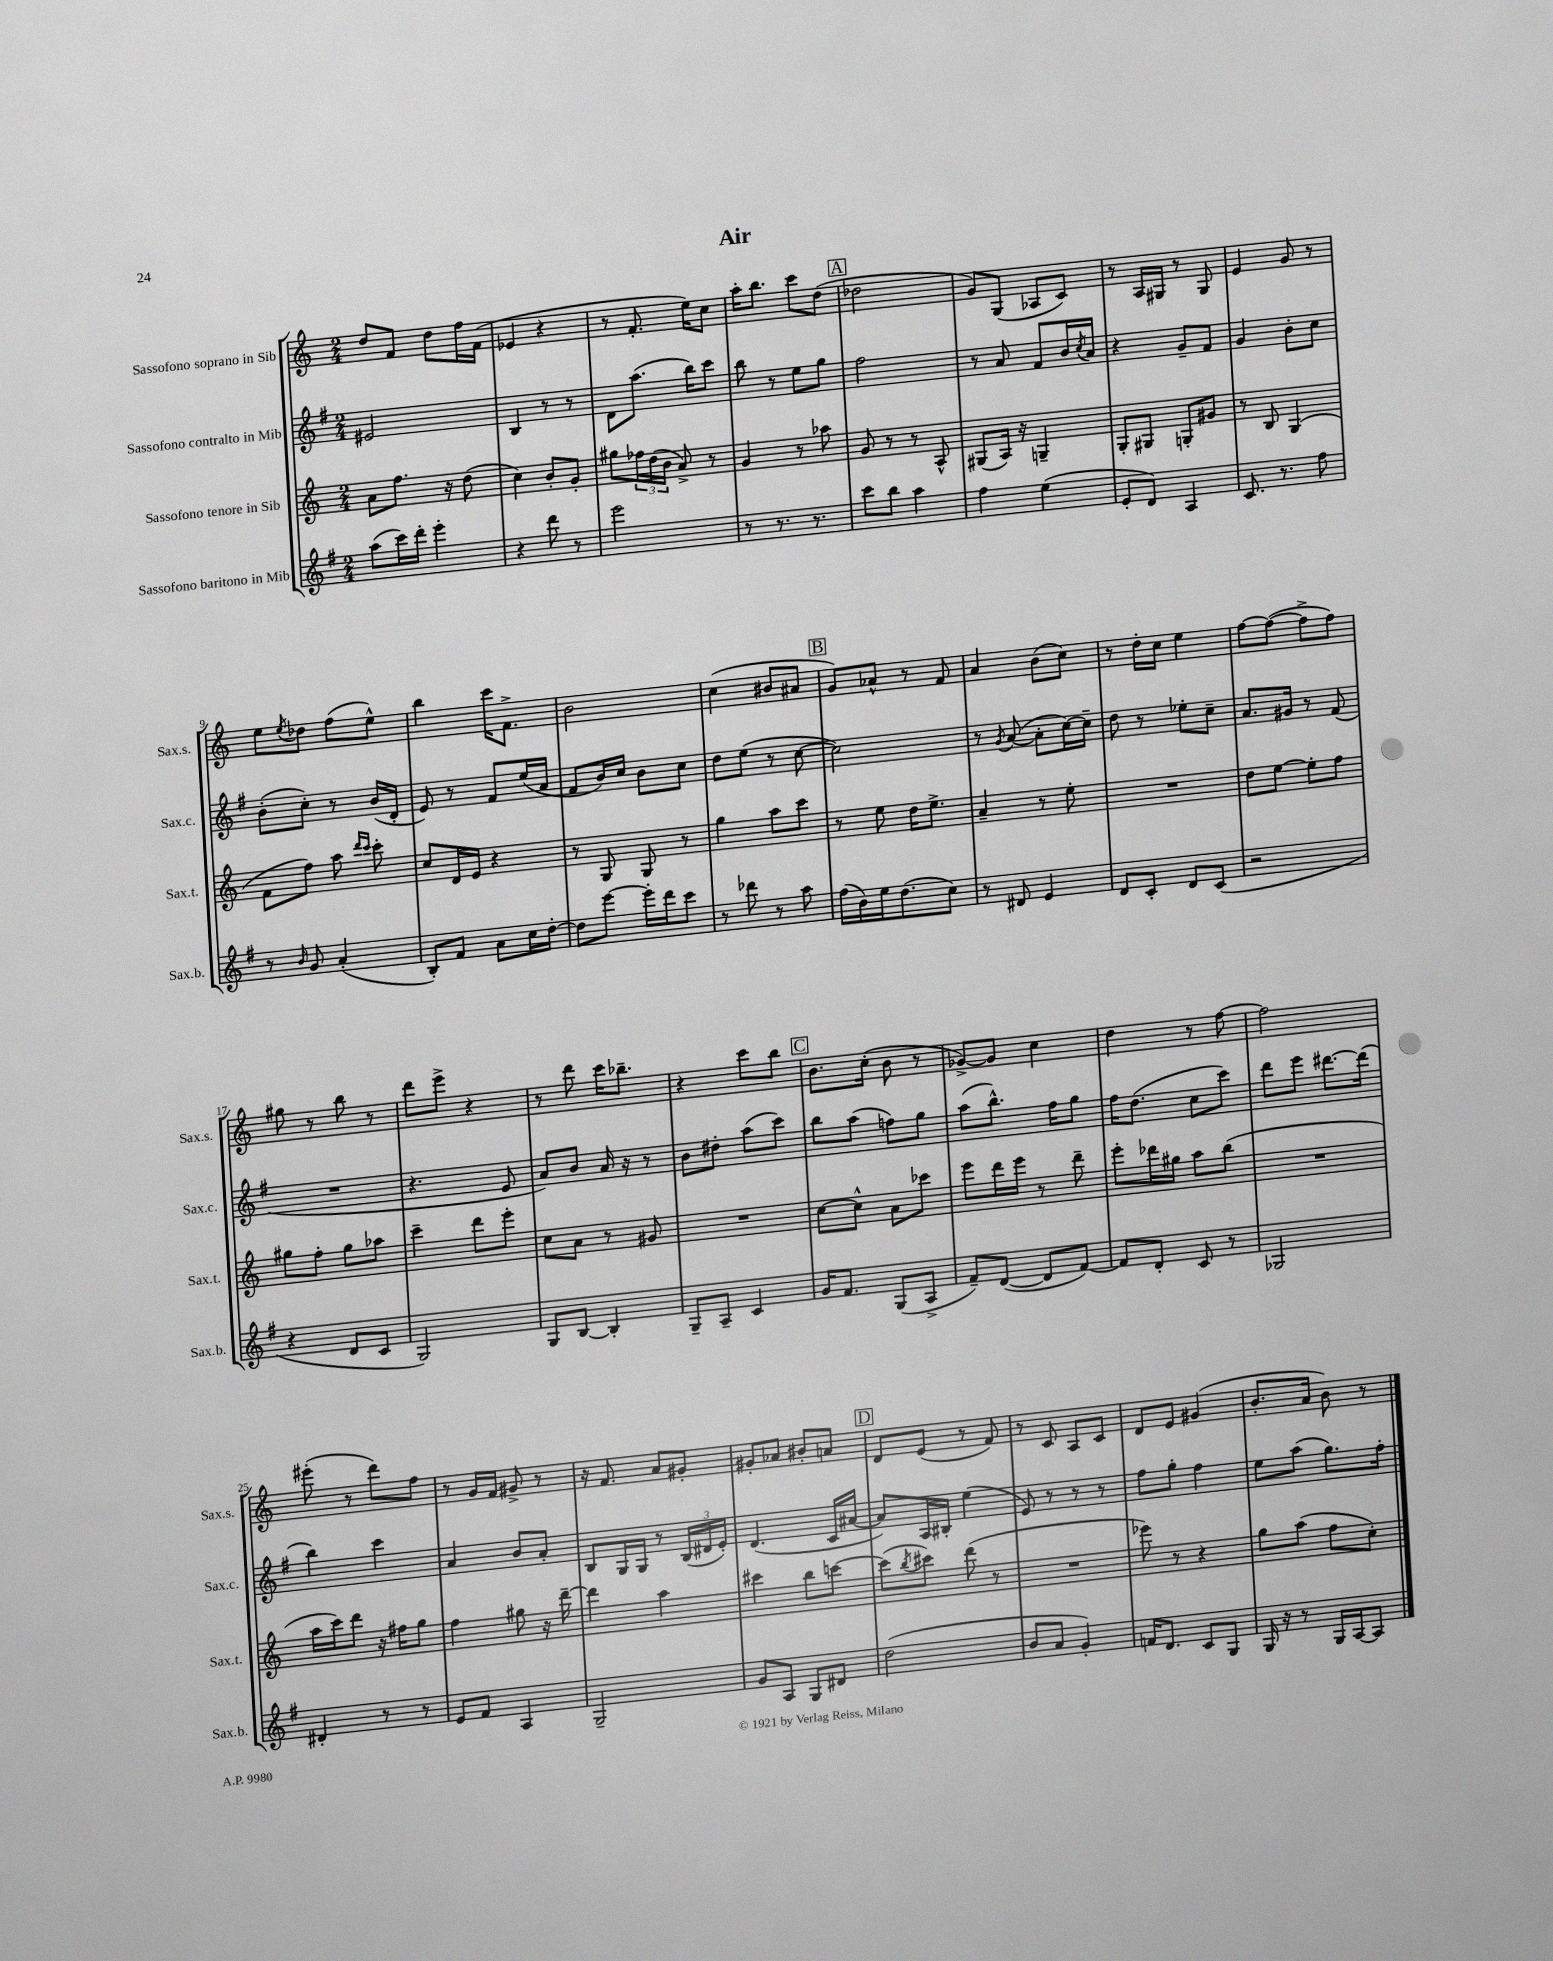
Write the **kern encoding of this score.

**kern	**kern	**kern	**kern
*staff4	*staff3	*staff2	*staff1
*clefG2	*clefG2	*clefG2	*clefG2
*k[f#]	*k[]	*k[f#]	*k[]
*M2/4	*M2/4	*M2/4	*M2/4
(8aa	8a	2e#	8dd
16ccc)	8.ff	.	8f
16ddd'	.	.	.
4eee'	.	.	8dd
.	16r	.	.
.	(8dd	.	16ff
.	.	.	(16f
=	=	=	=
4r	4cc)	4B	4e-
8ddd	8b'	8r	4r
8r	8g'	8r	.
=	=	=	=
2eee	8gg#	8d	8r
.	24ff-	(8.aa	8.f'
.	(24dd	.	.
.	24b	.	.
.	8a^)	.	.
.	.	16bb)	16ee)
.	8r	8ccc	8cc
=	=	=	=
8r	4g	8bb	16aa'
.	.	.	8.bb
8.r	.	8r	.
.	8r	8ee	8ccc
8.r	.	.	.
.	8aa-	8gg	(8dd
=	=	=	=
8ccc	8g	2ff#	2dd-
8bb	8r	.	.
4aa	8r	.	.
.	8A^^	.	.
=	=	=	=
4ff#	(8G#	8r	8g)
.	16A)	8a	(8G
.	16r	.	.
(4ee	4G~	8f#	8A-
.	.	16b	8c)
.	.	8qcc	.
.	.	16a	.
=	=	=	=
8e'	8G'	4r	8r
8d)	8G#	.	16A
.	.	.	16G#
4A	8G'	8g~	8r
.	8g#	8f#	8G#
=	=	=	=
8.c	8r	4g	4e
.	8B	.	.
8.r	.	.	.
.	(4G	8b'	8g
8ff#	.	8cc	8r
=	=	=	=
8r	8f	(8b'	8ee
16qqb	.	.	8qee
8g	8ff)	8cc')	8dd-
(4a'	8aa	8r	(8ff
.	16qqddd	.	.
.	16qqccc	.	.
.	8ccc'	(16b	8ee^^)
.	.	16d'	.
=	=	=	=
8B')	8cc	8e)	4bb
8f#	16d	8r	.
.	16e	.	.
8a	4r	8f#	16ccc
.	.	.	8.f^
16cc	.	(16ee	.
[16dd'	.	16a	.
=	=	=	=
8dd]	8r	8f#	2b
[8eee	8G	16b)	.
.	.	16cc	.
16eee']	8G	8b	.
16ddd	.	.	.
8ccc	8r	8cc	.
=	=	=	=
8r	4gg	8dd	(4cc
8ddd-	.	(8ee	.
8r	8aa	8r	8b#
8aa	8ccc	[8cc	8a#
=	=	=	=
(16ff#	8r	2cc])	8g)
16b)	.	.	.
16ee	8ee	.	8a-^^
(8.dd	.	.	.
.	16dd	.	8r
.	8.ee^	.	.
8cc)	.	.	8f
=	=	=	=
8r	4a~	8r	4a
.	.	8qg	.
8d#	.	([8a	.
4e	8r	8a']	(8b
.	8ee'	[16cc)	8cc)
.	.	16cc~]	.
=	=	=	=
8d	2r	8dd	8r
8c'	.	8r	16dd'
.	.	.	16cc
8d	.	8ee-'	4ee
(8c	.	8cc~	.
=	=	=	=
2r	8dd	8.a	[8ff
.	[8ee	.	(8ff_
.	.	16g#	.
.	8ee']	8r	8ff^]
.	8ff	(8f#	8ff)
=	=	=	=
4r	8gg#	2r	8gg#
.	8ff'	.	8r
8d	8gg#	.	8bb
8c	8aa-	.	8r
=	=	=	=
2G)	4ccc~	4.r	8ddd
.	.	.	8eee^
.	8ddd	.	4r
.	8eee'	8e	.
=	=	=	=
8G	8cc	8a)	8r
[8B	8a	8b	8ddd
4B']	8r	16a	16ccc
.	.	16r	8.bb-~
.	8g#	8r	.
=	=	=	=
8G~	2r	8b	4r
8A~	.	8dd#'	.
4c	.	(8aa	8ccc
.	.	8ccc)	8bb
=	=	=	=
16g	[8cc	8bb	8.b
8.f#	.	.	.
.	8cc^^]	(8aa	.
.	.	.	(16cc'
(8G	8a	8ff)	8b
8A^	8ccc-	8gg	8r
=	=	=	=
8f#~)	8eee	(8aa	[8g-^)
([8d	16ddd	8.bb^^)	8g-]
.	16eee	.	.
8d]	8r	.	4cc
.	.	16ff#	.
[8f#)	8ddd~	8gg	.
=	=	=	=
8f#]	8eee'	16ff#	4dd
.	.	(8.dd	.
8d'	16ddd-	.	.
.	16gg#	.	.
8c	8aa	8cc	8r
8r	(8bb	8ccc)	[8ff
=	=	=	=
2G-	2r	8ddd	2ff]
.	.	8eee	.
.	.	[8.ddd#	.
.	.	(16ddd#]	.
=	=	=	=
4d#'	16aa	4bb)	(8eee#'
.	16ccc)	.	.
.	8ddd	.	8r
8r	16r	4ccc	8ddd)
.	16ff#	.	.
8r	8gg	.	8ff
=	=	=	=
8e	4ff	4a	8r
8f#	.	.	16g
.	.	.	16f
4A	8gg#	8b	8g#^
.	16r	8a'	8r
.	[16ddd~	.	.
=	=	=	=
2G~	4ddd]	8B	16r
.	.	.	8.f
.	.	16G	.
.	.	16G	.
.	4aa	8r	8a
.	.	(24B	8g#'
.	.	24d#	.
.	.	24e')	.
=	=	=	=
8g	4ccc#	(4.d	8g#'
8A	.	.	8a-
8G	8bb	.	8b#'
8d#	[8ccc	16c	8a
.	.	[16a#	.
=	=	=	=
(2dd	(8ccc]	8a#])	8d
.	8qbb	.	.
.	8ccc#)	16A	(8e
.	.	16B#'	.
.	(8ddd	(4ee	8r
.	8r	.	8f)
=	=	=	=
8b	2r	8e)	8r
8a	.	8r	8c
4g')	.	8r	8A
.	.	8r	8c
=	=	=	=
16f	8eee-)	8ff#	8d
8.d	.	.	.
.	8r	8gg'	8e
8c	4r	4ff#	(4g#
8G	.	.	.
=	=	=	=
16G	8gg	8ee	8.b'
16r	.	.	.
8r	(8aa	(8aa	.
.	.	.	16a
16G	8ff	8.gg)	8b)
[16A	.	.	.
8A]	8cc')	.	8r
.	.	16ff#'	.
==	==	==	==
*-	*-	*-	*-
